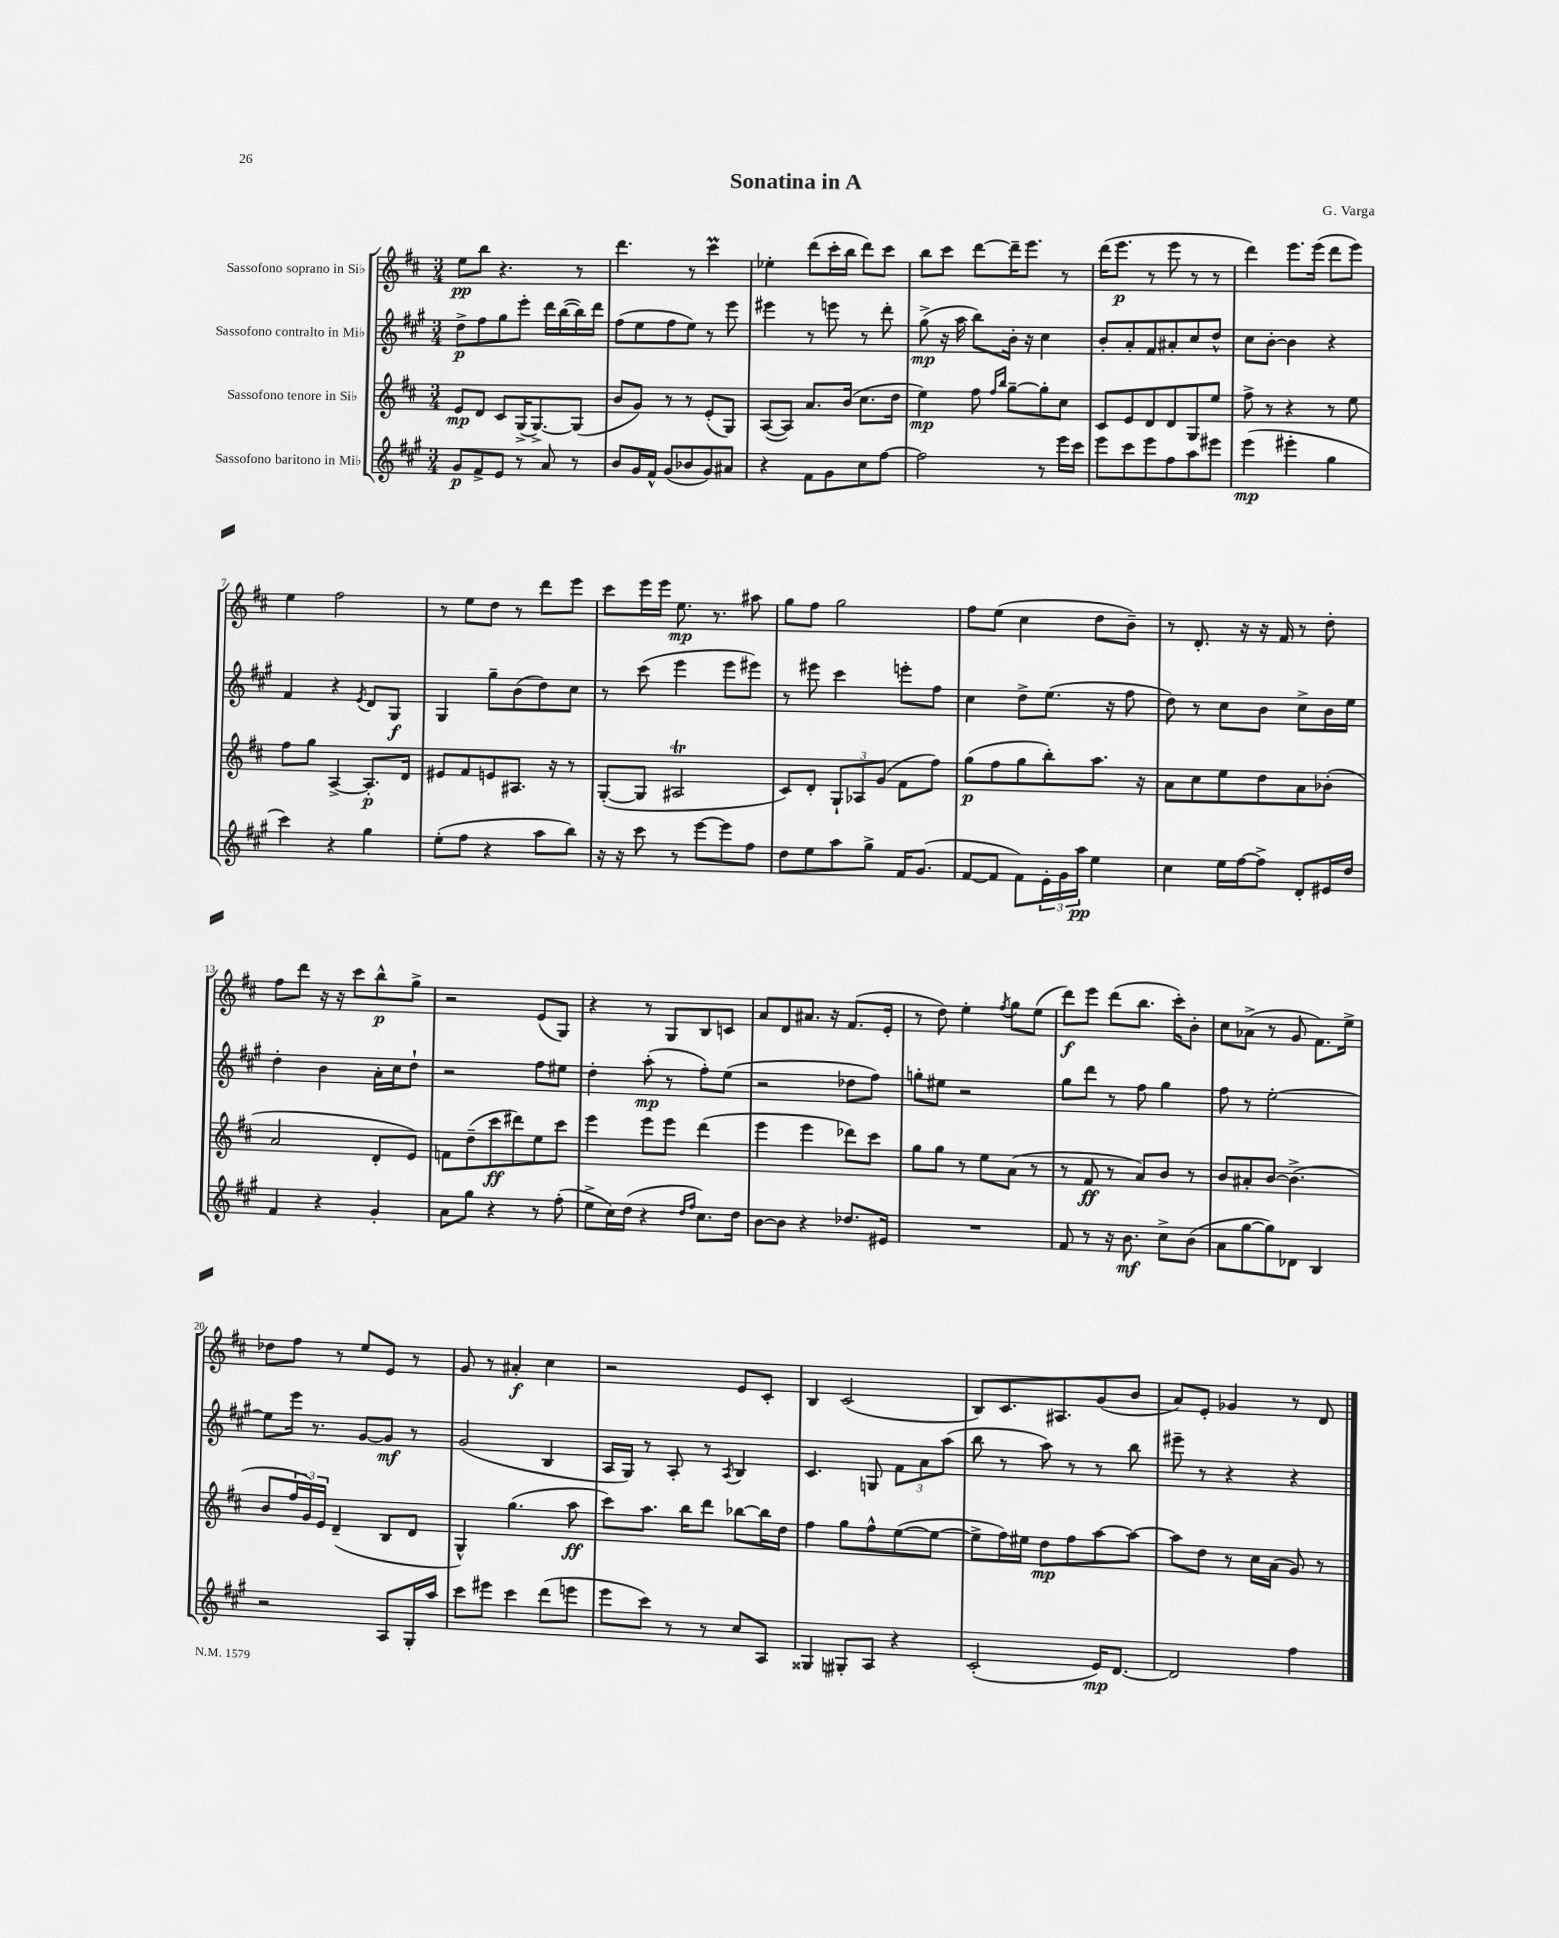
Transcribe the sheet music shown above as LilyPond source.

\header { title = "Sonatina in A" composer = "G. Varga" }
<<
\new StaffGroup <<
\new Staff = "s0" \with { instrumentName = "Sassofono soprano in Sib" } {
    \clef treble \key d \major \numericTimeSignature \time 3/4
    e''8\pp b''8 r4. r8 |
    d'''4. r8 cis'''4\prall |
    ees''4-. d'''8( cis'''16-. b''16 d'''8) cis'''8 |
    b''8 cis'''8 d'''8~ d'''16-- e'''8. r8 |
    d'''16( e'''8.\p r8 e'''8 r8 r8 |
    d'''4) e'''8. e'''16( d'''8 e'''8) |
    e''4 fis''2 |
    r8 e''8 d''8 r8 d'''8 e'''8 |
    cis'''8 e'''16 e'''16 e''8.\mp r8. ais''8 |
    g''8 fis''8 g''2 |
    fis''8 e''8( cis''4 d''8 b'8--) |
    r8 d'8.-. r16 r16 fis'16 r8 d''8-. |
    fis''8 d'''8 r16 r16 cis'''8 b''8-^\p g''8-> |
    r2 e'8( g8) |
    r4 r8 g8 b8 c'8 |
    a'8 d'8 ais'8. r16 fis'8.( e'16-. |
    r8 d''8) e''4-. \acciaccatura { fis''8 } g''8 e''8( |
    d'''8\f) e'''8 d'''8( b''8. cis'''16-.) b'8-. |
    cis''8 aes'8->( r8 g'8 fis'8.) e''16-> |
    des''8 fis''8 r8 e''8 e'8 r8 |
    g'8 r8 ais'4-.\f cis''4 |
    r2 e'8 cis'8-. |
    b4 cis'2( |
    b8) cis'8. ais8. g'8( b'8 |
    a'8) e'8-. ges'4 r8 d'8 \bar "|." |
}
\new Staff = "s1" \with { instrumentName = "Sassofono contralto in Mib" } {
    \clef treble \key a \major \numericTimeSignature \time 3/4
    d''8->\p fis''8 gis''8 e'''8-. d'''16 b''16~( b''16) d'''16 |
    fis''8( e''8 fis''8 e''8) r8 e'''8 |
    eis'''4 r8 e'''8 r8 d'''8-. |
    gis''8->\mp( r16 a''16 b''8) b'16-. r16 cis''4 |
    b'8-. a'8-. fis'8 ais'8-. cis''8 d''8-^ |
    cis''8 b'8~-. b'4 r4 |
    fis'4 r4 \acciaccatura { e'8 } d'8 gis8\f |
    gis4 gis''8-- b'8( d''8) cis''8 |
    r8 cis'''8( e'''4 e'''8 eis'''8) |
    r8 eis'''8 cis'''4 e'''8-. fis''8 |
    cis''4 d''8-> e''8.( r16 fis''8 |
    d''8) r8 cis''8 b'8 cis''8-> b'16 e''16 |
    d''4-. b'4 a'16-. cis''16 d''8-! |
    r2 fis''8 eis''8 |
    d''4-. a''8-.\mp( r8 fis''8-.) e''8( |
    r2 des''8 fis''8) |
    g''8-. eis''8 r2 |
    gis''8 d'''8 r8 fis''8 gis''4 |
    fis''8 r8 e''2~-. |
    e''8 e'''16 r8. gis'8~ gis'8\mf r8 |
    gis'2( b4 |
    a16 gis16) r8 a8-. r8 \acciaccatura { a8 } b4 |
    cis'4. g8 \tuplet 3/2 { fis'8 a'8 a''8( } |
    b''8 r8 a''8) r8 r8 b''8 |
    eis'''8-- r8 r4 r4 \bar "|." |
}
\new Staff = "s2" \with { instrumentName = "Sassofono tenore in Sib" } {
    \clef treble \key d \major \numericTimeSignature \time 3/4
    e'8\mp d'8 cis'8 g16->( g8.~->) g8( |
    b'8 g'8) r8 r8 e'8-.( g8) |
    a8~( a8) a'8. b'16( cis''8. d''16 |
    e''4\mp) fis''8 \grace { fis''16 b''16 } g''8~-- g''8-. cis''8 |
    cis'8 e'8 d'8 d'8 g8 e''8 |
    fis''8-> r8 r4 r8 e''8 |
    fis''8 g''8 a4~-> a8.-.\p d'16 |
    eis'8 fis'8 e'8 ais8. r16 r8 |
    g8~-.( g8 ais2\trill |
    cis'8) d'8-. \tuplet 3/2 { g8-! aes8 g'8( } fis'8 fis''8) |
    g''8\p( fis''8 g''8 b''8-.) a''8. r16 |
    a'8 cis''8 e''8 d''8 a'8 bes'8-.( |
    a'2 d'8-. e'8) |
    f'8 d''8--( cis'''8\ff dis'''8) e''8 cis'''8 |
    e'''4 e'''8 e'''8 d'''4( |
    e'''4 e'''4 des'''8) cis'''8 |
    g''8 g''8 r8 e''8 a'8( r8 |
    r8 fis'8\ff r8 a'8) b'8 r8 |
    b'8 ais'8-. b'8~ b'4.->( |
    b'8 \tuplet 3/2 { fis''16 g'16) e'16 } d'4--( b8 d'8 |
    g4-^) g''4.( a''8\ff |
    cis'''8) a''8. b''16 d'''8 bes''8~ bes''16 d''16 |
    fis''4 g''8 fis''8-^ e''8~( e''8~ |
    e''8-> fis''16) eis''16 d''8\mp fis''8 a''8~ a''8~ |
    a''8 d''8 r8 cis''16 a'16( g'8) r8 \bar "|." |
}
\new Staff = "s3" \with { instrumentName = "Sassofono baritono in Mib" } {
    \clef treble \key a \major \numericTimeSignature \time 3/4
    gis'8\p fis'8-> e'8 r8 a'8 r8 |
    b'8 gis'16 fis'16-^ gis'8( bes'8 gis'8) ais'8 |
    r4 fis'8 gis'8 cis''8 fis''8~ |
    fis''2 r8 e'''16 cis'''16 |
    e'''8 cis'''8 e'''8 fis''8 a''8 eis'''8 |
    e'''4\mp( eis'''4-. gis''4 |
    cis'''4) r4 gis''4 |
    e''8-.( fis''8 r4 a''8 b''8) |
    r16 r16 cis'''8 r8 e'''8~ e'''8 fis''8 |
    d''8 e''8 a''8 gis''8-> fis'16 gis'8.( |
    fis'8~ fis'8 fis'8) \tuplet 3/2 { e'16-. gis'16 a''16\pp } e''4 |
    cis''4 e''16 fis''16~ fis''8-> d'8-. eis'16 d''16 |
    fis'4 r4 gis'4-. |
    a'8 gis''8 r4 r8 fis''8-.( |
    e''8-> cis''16) d''16( r4 \grace { d''16 fis''16 } cis''8.) d''16 |
    b'8~ b'8 r4 des''8. eis'16 |
    R2. |
    fis'8 r8 r16 b'8.\mf cis''8-> b'8( |
    a'8 gis''8~ gis''8) des'8 b4 |
    r2 a8 gis16-. a''16 |
    cis'''8 eis'''8 cis'''4 d'''8( e'''8 |
    e'''8 cis'''8) r8 r8 cis''8 a8 |
    gisis4 gis8-. a8 r4 |
    cis'2-.( e'16\mp) d'8.~ |
    d'2 fis''4 \bar "|." |
}
>>
>>
